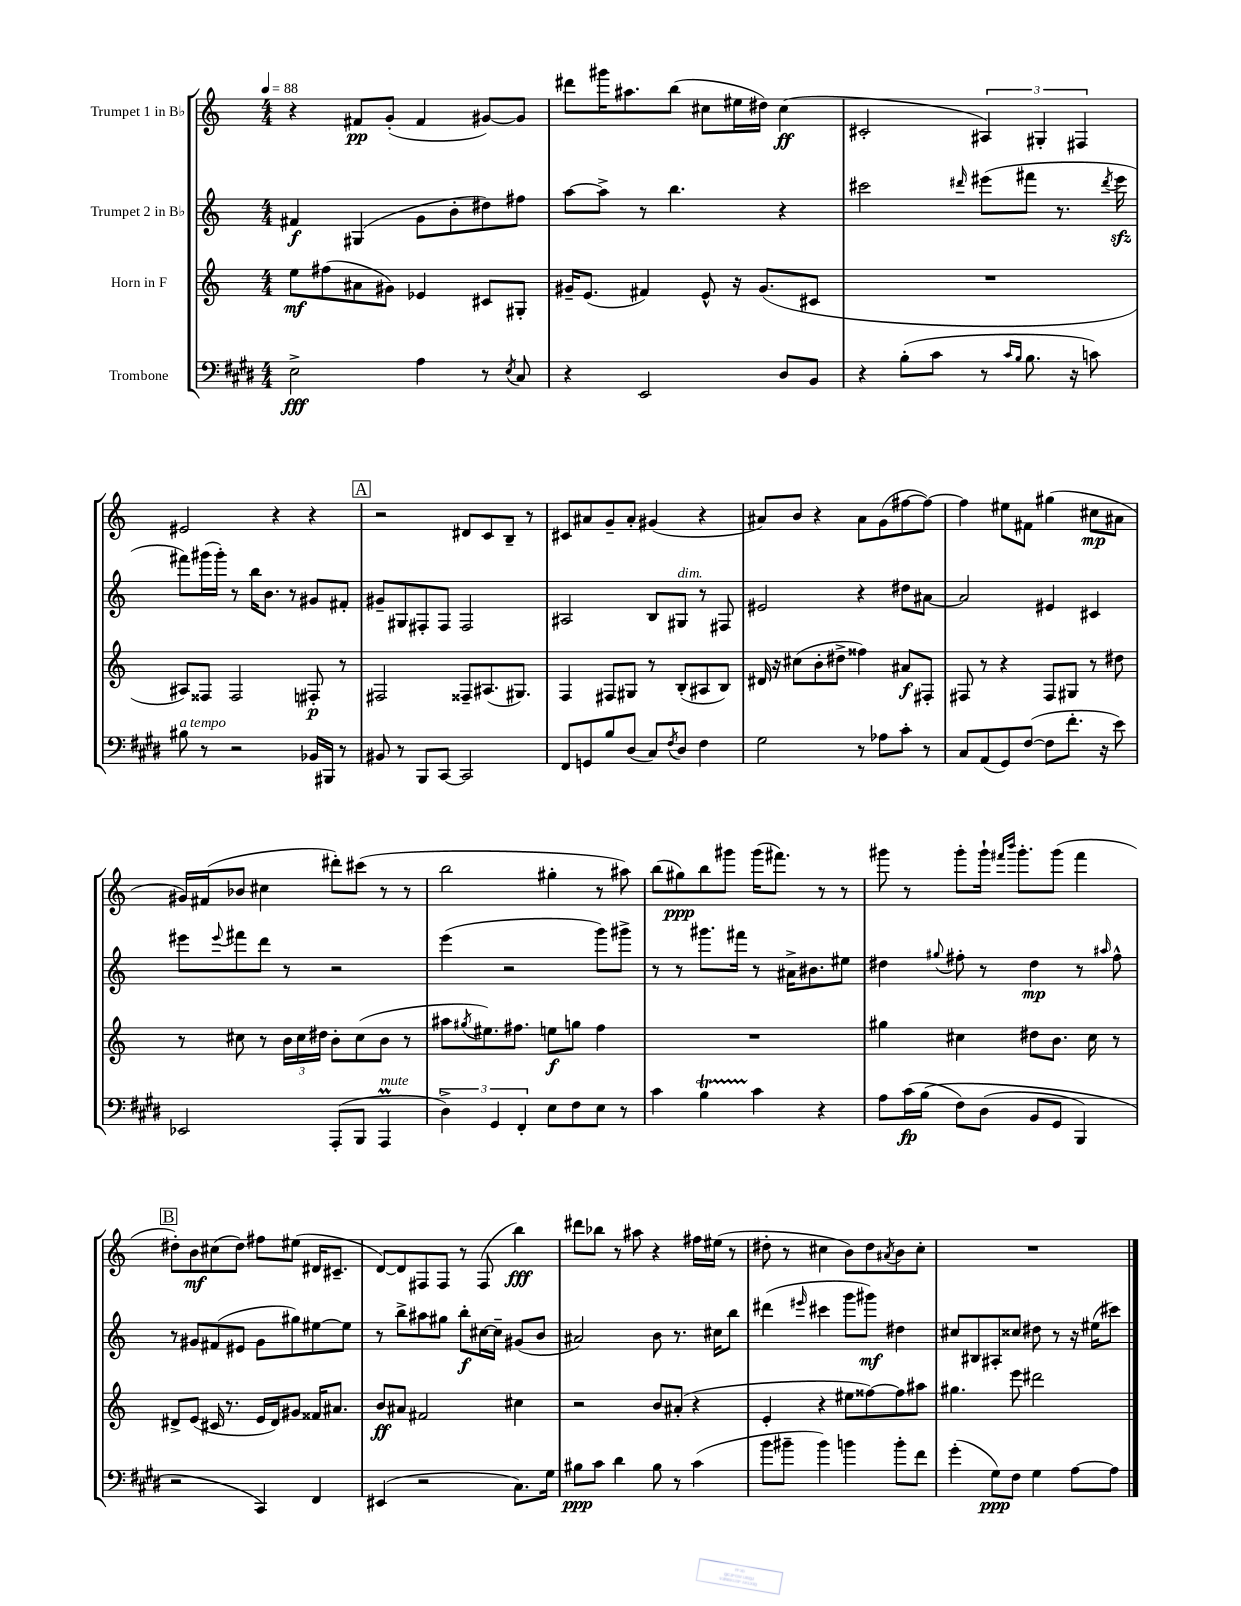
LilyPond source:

<<
\new StaffGroup <<
\new Staff = "s0" \with { instrumentName = "Trumpet 1 in Bb" } {
    \clef treble \key c \major \numericTimeSignature \time 4/4 \tempo 4 = 88
    r4 fis'8\pp g'8-.( fis'4 gis'8~) gis'8 |
    dis'''8 gis'''16 ais''8. b''8( cis''8 eis''16 dis''16) cis''4\ff( |
    cis'2-. \tuplet 3/2 { ais4) gis4-. fis4 } |
    eis'2 r4 r4 |
    \mark \markup { \box "A" } r2 dis'8 c'8 b8-- r8 |
    cis'8 ais'8 g'8-- ais'8-. gis'4( r4 |
    ais'8) b'8 r4 ais'8 g'8( fis''8~ fis''8~) |
    fis''4 eis''8 fis'8 gis''4( cis''8\mp ais'8 |
    gis'16) fis'16( bes'8 cis''4 dis'''8-.) cis'''8( r8 r8 |
    b''2 gis''4-. r8 ais''8) |
    b''8( gis''8\ppp) b''8 gis'''8 gis'''16( fis'''8.) r8 r8 |
    gis'''8 r8 gis'''8-. gis'''16-! \grace { fis'''16 b'''16 } gis'''8.-. gis'''8( fis'''4 |
    \mark \markup { \box "B" } dis''8-.) b'8\mf cis''8( dis''8) fis''8 eis''8( dis'16 cis'8.-- |
    d'8~) d'8 fis8 fis8 r8 fis8( b''4\fff) |
    dis'''8 bes''8 r8 ais''8 r4 fis''16 eis''16( r8 |
    dis''8-. r8 cis''4 b'8) dis''8 \acciaccatura { ais'8 } b'8 cis''8-. |
    R1 \bar "|." |
}
\new Staff = "s1" \with { instrumentName = "Trumpet 2 in Bb" } {
    \clef treble \key c \major \numericTimeSignature \time 4/4
    fis'4\f gis4( g'8 b'8-. dis''8) fis''8 |
    a''8~ a''8-> r8 b''4. r4 |
    cis'''2 \grace { dis'''16 } eis'''8( fis'''8 r8. \acciaccatura { dis'''8 } eis'''16\sfz |
    fis'''8) gis'''16( gis'''16-.) r8 b''16 b'8. r8 gis'8 fis'8-. |
    \mark \markup { \box "A" } gis'8-- gis8 fis8-. fis8 fis2 |
    ais2 b8 gis8^\markup { \italic "dim." } r8 fis8 |
    eis'2 r4 dis''8 ais'8~ |
    ais'2 eis'4 cis'4 |
    eis'''8 \appoggiatura { eis'''8 } fis'''8 d'''8 r8 r2 |
    e'''4( r2 g'''8) gis'''8-> |
    r8 r8 gis'''8. fis'''16 r8 ais'16-> bis'8. eis''8 |
    dis''4 \appoggiatura { gis''8 } fis''8-. r8 dis''4\mp r8 \grace { ais''16 } fis''8-^ |
    \mark \markup { \box "B" } r8 gis'8 fis'8( eis'8 gis'8 gis''8) eis''8~ eis''8 |
    r8 b''8-> ais''8 gis''8 b''8-.\f cis''16~ cis''16-- gis'8( b'8 |
    ais'2) b'8 r8. cis''16 b''8 |
    dis'''4( \grace { eis'''16 } cis'''4 g'''8 gis'''8\mf) dis''4 |
    cis''8 bis8 ais8-. cisis''8 dis''8 r8 r16 eis''16( cis'''8) \bar "|." |
}
\new Staff = "s2" \with { instrumentName = "Horn in F" } {
    \clef treble \key c \major \numericTimeSignature \time 4/4
    e''8\mf fis''8( ais'8 gis'8) ees'4 cis'8 gis8-. |
    gis'16-- e'8.( fis'4) e'8-^ r16 gis'8.( cis'8 |
    R1 |
    ais8) fisis8 fisis2 fis8-.\p r8 |
    \mark \markup { \box "A" } fis2 fisis8-- ais8.( gis8.) |
    f4 fis8 gis8 r8 b8-.( ais8 b8) |
    dis'16 r16 cis''8( b'8-. dis''8-> fisis''4) ais'8\f fis8-. |
    fis8 r8 r4 fis8 gis8 r8 dis''8 |
    r8 cis''8 r8 \tuplet 3/2 { b'16 cis''16 dis''16 } b'8-. cis''8( b'8 r8 |
    ais''8 \acciaccatura { gis''8 } eis''8.) fis''8. e''8\f g''8 fis''4 |
    R1 |
    gis''4 cis''4 dis''8 b'8. cis''16 r8 |
    \mark \markup { \box "B" } dis'8-> e'8( cis'16 r8. e'16 dis'16) gis'8 fisis'16 ais'8. |
    b'8\ff ais'8 fis'2 cis''4 |
    r2 b'8 ais'8-.( r4 |
    e'4-. r4 eis''8 fisis''8~) fisis''8 ais''8 |
    gis''4. e'''8 dis'''2 \bar "|." |
}
\new Staff = "s3" \with { instrumentName = "Trombone" } {
    \clef bass \key e \major \numericTimeSignature \time 4/4
    e2->\fff a4 r8 \acciaccatura { e8 } cis8 |
    r4 e,2 dis8 b,8 |
    r4 b8-.( cis'8 r8 \grace { cis'16 b16 } b8. r16 c'8) |
    bis8^\markup { \italic "a tempo" } r8 r2 bes,16 bis,,16 r8 |
    \mark \markup { \box "A" } bis,8 r8 b,,8 cis,8~ cis,2 |
    fis,8 g,8 b8 dis8( cis8) \acciaccatura { fis8 } dis8 fis4 |
    gis2 r8 aes8 cis'8-. r8 |
    cis8 a,8( gis,8) fis8~( fis8 fis'8.-. r16 e'8) |
    ees,2 a,,8-.( b,,8 a,,4\prall^\markup { \italic "mute" } |
    \tuplet 3/2 { dis4->) gis,4 fis,4-. } e8 fis8 e8 r8 |
    cis'4 b4\startTrillSpan cis'4\stopTrillSpan r4 |
    a8 cis'16\fp( b16\( fis8) dis8( b,8 gis,8 b,,4) |
    \mark \markup { \box "B" } r2 cis,4\) fis,4 |
    eis,4( r2 cis8.) gis16 |
    bis8\ppp cis'8 dis'4 bis8 r8 cis'4( |
    b'8 bis'8-- bis'4) b'4 b'8-. fis'8 |
    gis'4-.( gis8\ppp) fis8 gis4 a8~ a8 \bar "|." |
}
>>
>>
\layout { \context { \Score \remove "Bar_number_engraver" } }
